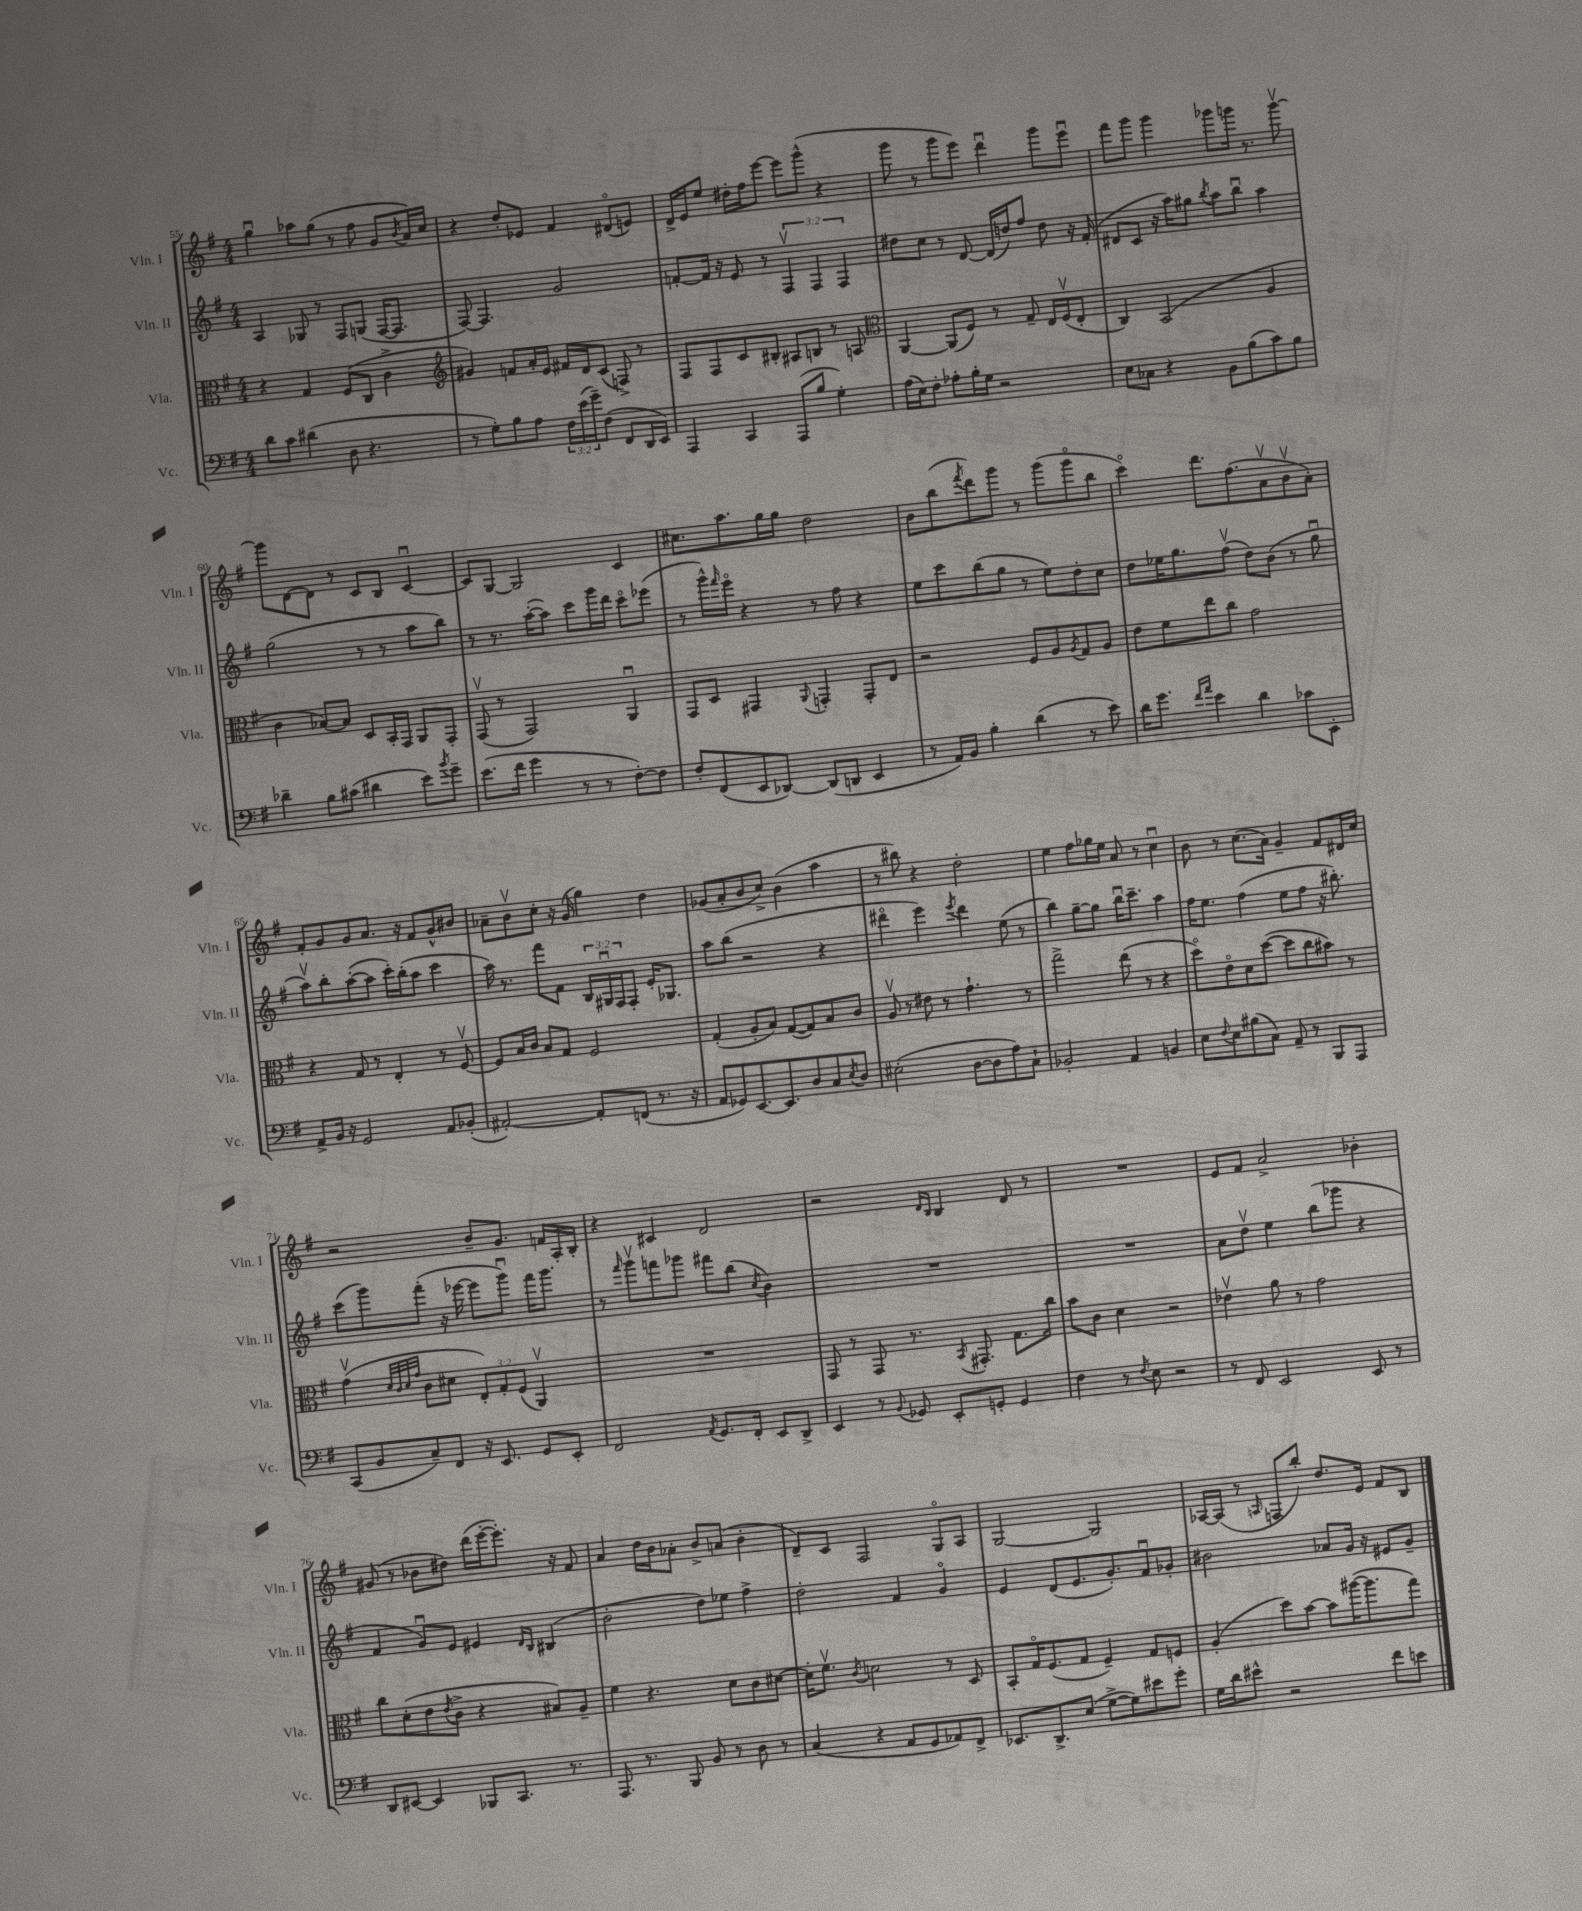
<<
\new StaffGroup <<
\new Staff = "s0" \with { instrumentName = "Vln. I" shortInstrumentName = "Vln. I" } {
    \clef treble \key g \major \numericTimeSignature \time 4/4
    g''4\downbow aes''8 g''8( r8 fis''8 g'8 \acciaccatura { b'8 } a'16) c''16 |
    r4 d''8-. ees'8 fis'4 dis'8\flageolet( e'8) |
    d'16-> e'16 e''8 dis''16-. fis''16 e'''8~ e'''8 g'''8-^( r4 |
    g'''8 r8 g'''8 e'''8) d'''4\downbow g'''8 e'''8\downbow |
    fis'''8 g'''8 g'''4 ges'''8 g'''16 r8. g'''8~\upbow |
    g'''8 d'8~ d'8 r8 c'8 b8 c'4~\downbow |
    c'8 g8~ g2 c'4 |
    cis''8. a''8. g''16 g''16 d''2 |
    b'8 b''8( \acciaccatura { fis'''8 } d'''8) g'''8 r8 g'''8( g'''8\flageolet b''8 |
    c'''4\flageolet) d'''8. fis''8.( a'8\upbow b'8\upbow a'8-.) |
    fis'8-. g'8 g'8 a'8. r16 fis'8 g'8-^ bis'8 |
    aes'8-- b'8\upbow c''8-. r16 g'16( g''4) d''4 |
    ges'8( a'8-. b'8 c''8->) b'4( a''4 |
    r8 bis''8) r4 d''2-. |
    e''4 fis''8 ges''16 e''16 a'8 r8 c''4\downbow |
    b'8 r8 c''8.( a'16) g'4-- fis'8 dis'16 c''16 |
    r2 b'8-- g'8. f'16 a16-. b16-. |
    r4 cis'4 d'2 |
    r2 \grace { d'16 b16 } b4 d'8 r8 |
    R1 |
    e'8 fis'8 a'2-> bes'4-. |
    gis'8( r8 bes'8 dis''8) d'''16( e'''16~-. e'''8.-.) r16 fis'8 |
    a'4 d''16 b'16 aes'8-. b'8-> a'8( b'4-. |
    d'8--) c'8 fis2 g8\flageolet a8 |
    g2~ g2 |
    aes16~ aes16( r8 \grace { a16 } f8 b''8-.) d''8. e'16 fis'8 b8 \bar "|." |
}
\new Staff = "s1" \with { instrumentName = "Vln. II" shortInstrumentName = "Vln. II" } {
    \clef treble \key g \major \numericTimeSignature \time 4/4 \override Staff.TupletNumber.text = #tuplet-number::calc-fraction-text
    a4 ges8 r8 fis8 g8( fis16~ fis8. |
    fis8~) fis4. g'2 |
    f'8~-. f'16 r16 e'8 r8 \tuplet 3/2 { fis4\upbow fis4 fis4 } |
    dis''8 c''8 r8 d'8~ d'16( d''16) fis''8 d''8 r16 fis'16-.( |
    dis'8 c'8 r16 a''16) gis''8 \acciaccatura { b''8 } a''8 b''8\downbow a''4 |
    g''2( r8 r8 a''8 b''8) |
    r8 r8. a''16~-.( a''8) c'''8 g'''16 d'''16 c'''8\flageolet ees'''8( |
    r8 g'''16-^) \grace { fis'''16 } e'''16\flageolet r4 r8 fis''8 r4 |
    e''8 c'''8 b''8( g''8 r8 e''8) d''8-. c''8 |
    d''8 ees''16 g''8. fis''8\upbow( d''8) b'8( r8 g''8\downbow |
    a''8\upbow) b''8-. a''8~-.( a''8 c'''16-.) b''16-.( a''8 c'''4 |
    a''16) r8. fis'''8 fis'8 \tuplet 3/2 { b16 gis16\downbow fis16 } fis8-. e'16-. ges8. |
    a''8 b''8( r2 r4 |
    dis'''4\flageolet e'''4) \acciaccatura { e'''8 } dis'''4 e''8( r8 |
    b''4) g''8~-- g''8 b''16\downbow c'''8.-- a''4 |
    fis''16 e''8. fis''4( e''8 fis''8 r16 bis''8.-.) |
    c'''8( g'''8) fis'''8-.( r16 ees'''16~ ees'''8 g'''8\downbow) fis'''16 g'''8. |
    r8 \grace { fis'''16 } g'''8\upbow f'''8 ges'''8 fis'''8 b''8( \acciaccatura { c''8 } b'4) |
    R1 |
    R1 |
    a'8 d''8\upbow e''4 b''8( ges'''8 r4 |
    fis'4 g'8\downbow) e'8 eis'4 \grace { d'16 b16 } bis4( |
    b'2-. d''8) ees''8 fis''4-> |
    d''2-. fis'4 g'4\flageolet |
    e'4 d'8( e'8. g'8.-.) fis'8\downbow ges'8-. |
    bis'2 aes'8 g'16 r16 eis'8 g'8-- \bar "|." |
}
\new Staff = "s2" \with { instrumentName = "Vla." shortInstrumentName = "Vla." } {
    \clef alto \key g \major \numericTimeSignature \time 4/4 \override Staff.TupletNumber.text = #tuplet-number::calc-fraction-text
    r4 g4 fis8( c8 c'4-> |
    \clef treble gis'4) f'8 a'16-. e'16 fis'16 d'16 c'8( f8->) r8 |
    fis8 fis8 c'8 bis8-. ais8 b8 r8 a8 |
    \clef alto a,4~ a,8( fis8) r8 g8-- e16 fis16\upbow( e8-. |
    c4) b,2( a4 |
    c'4 bes8~) bes8 d8 b,16-. g,16 a,8 g,8-. |
    g,8\upbow( r8 g,2) a,4\downbow |
    g,8 d8 gis,4 \appoggiatura { a,8 } g,4-. g,8-. e8 |
    r2 fis8 a8 \acciaccatura { a8 } g8 a8 |
    e'8 fis'8 e''8 c''8 g'2 |
    r4 g8 r8 e4-. r8 fis8~\upbow |
    fis8 b16 c'16 b8 g8 fis2 |
    g4-.( a8-. b8) g8~( g8) b8 c'8 |
    a8\upbow r8 eis'8 r8 g'4.-! r8 |
    g''2-> e''8( r8 r4 |
    d''8\flageolet) e'8\flageolet d'8 d''8~( d''8 c''8 bis'8) r8 |
    g'4\upbow( \grace { d'32 c'32 d'32 g'32 } c'8 dis'8 \tuplet 3/2 { e8-.) g8-. fis8( } a,4\upbow) |
    R1 |
    g,8 r8 g,8 r8. \acciaccatura { b,8 } gis,8.-. g8. c''16 |
    b'8 c'8 d'4 r2 |
    ees'4\upbow a'8 r8 g'2 |
    c''8 d'8-.( e'8 \acciaccatura { e'8 } c'8-> r4 bis8) a8-- |
    fis'4 r4. d'8 c'8 dis'8~ |
    dis'16-. fis'8.\upbow \acciaccatura { c'8 } d'2 r8 d8 |
    b,8-. g16\flageolet fis8.( g8 fis4--) g8 f8 |
    a4-.( d''8) b'8~ b'8 ais''16~( ais''8. g''8) \bar "|." |
}
\new Staff = "s3" \with { instrumentName = "Vc." shortInstrumentName = "Vc." } {
    \clef bass \key g \major \numericTimeSignature \time 4/4 \override Staff.TupletNumber.text = #tuplet-number::calc-fraction-text
    d'8 c'8 dis'4( d8 r4. |
    r8 g8-.) b8 a8 \tuplet 3/2 { fis16 e'16( g'16--) } fis8( fis,8 d,16 e,16) |
    a,,4 c,4 a,,8( b8 g4-.) |
    a16( e16) fis8-. aes8-. b16-. g16 r2 |
    e8 ces8 r4 b,8 b8( c'8) b8 |
    des'4-- b8 cis'8( dis'4 e'8) \acciaccatura { b'8 } g'8-- |
    e'8.( fis'16 g'4 r8 r8 fis8~-.) fis8 |
    fis8-. fis,8( e,8 des,8~) des,8( d,8 e,4 |
    r8 a,16) b,16 b4-. d'4( r8 e'8) |
    d'16 g'8. \grace { fis'16 a'16 } e'4 d'4 ces'8 e,8-. |
    a,8-> b,16 r16 g,2 a,8 bes,8-.( |
    ais,2~-.) ais,8-. f,8( r8. r16 |
    a,8 ges,8) e,8.~ e,8. d8 c8 \acciaccatura { e8 } d8 |
    eis2-.( d8~ d8 a8) c8-! |
    bes,2-. a,4 b,4 |
    e8 \appoggiatura { fis8 } e8 bis8( c8) a,8-- r8 b,,8 a,,8 |
    c,8( b,8 c8--) fis,8 r16 e,8. g,8 e,8-. |
    fis,2 \acciaccatura { a,8 } g,8. fis,16-. e,8 d,8-> |
    e,4 r8 \appoggiatura { b,8 } ges,8 e,8-. g,8-. g,4 |
    fis4 r8 \acciaccatura { fis8 } e8 r2 |
    r8 fis,8 e,2 e,8 r8 |
    d,8 eis,8~ eis,4 bes,,8 c,8. r8. |
    a,,8. r8. b,,8 b,8 r8 d8 r8 |
    c4( r4 a,8 g,8 aes,8) fis,8-> |
    ees,8. d,8.-> e8( g8~-> g8) eis'8 g'8-. |
    g16 d'16 eis'8-^ r2 fis'8 e'8 \bar "|." |
}
>>
>>
\layout { \context { \Score currentBarNumber = #55 } }
